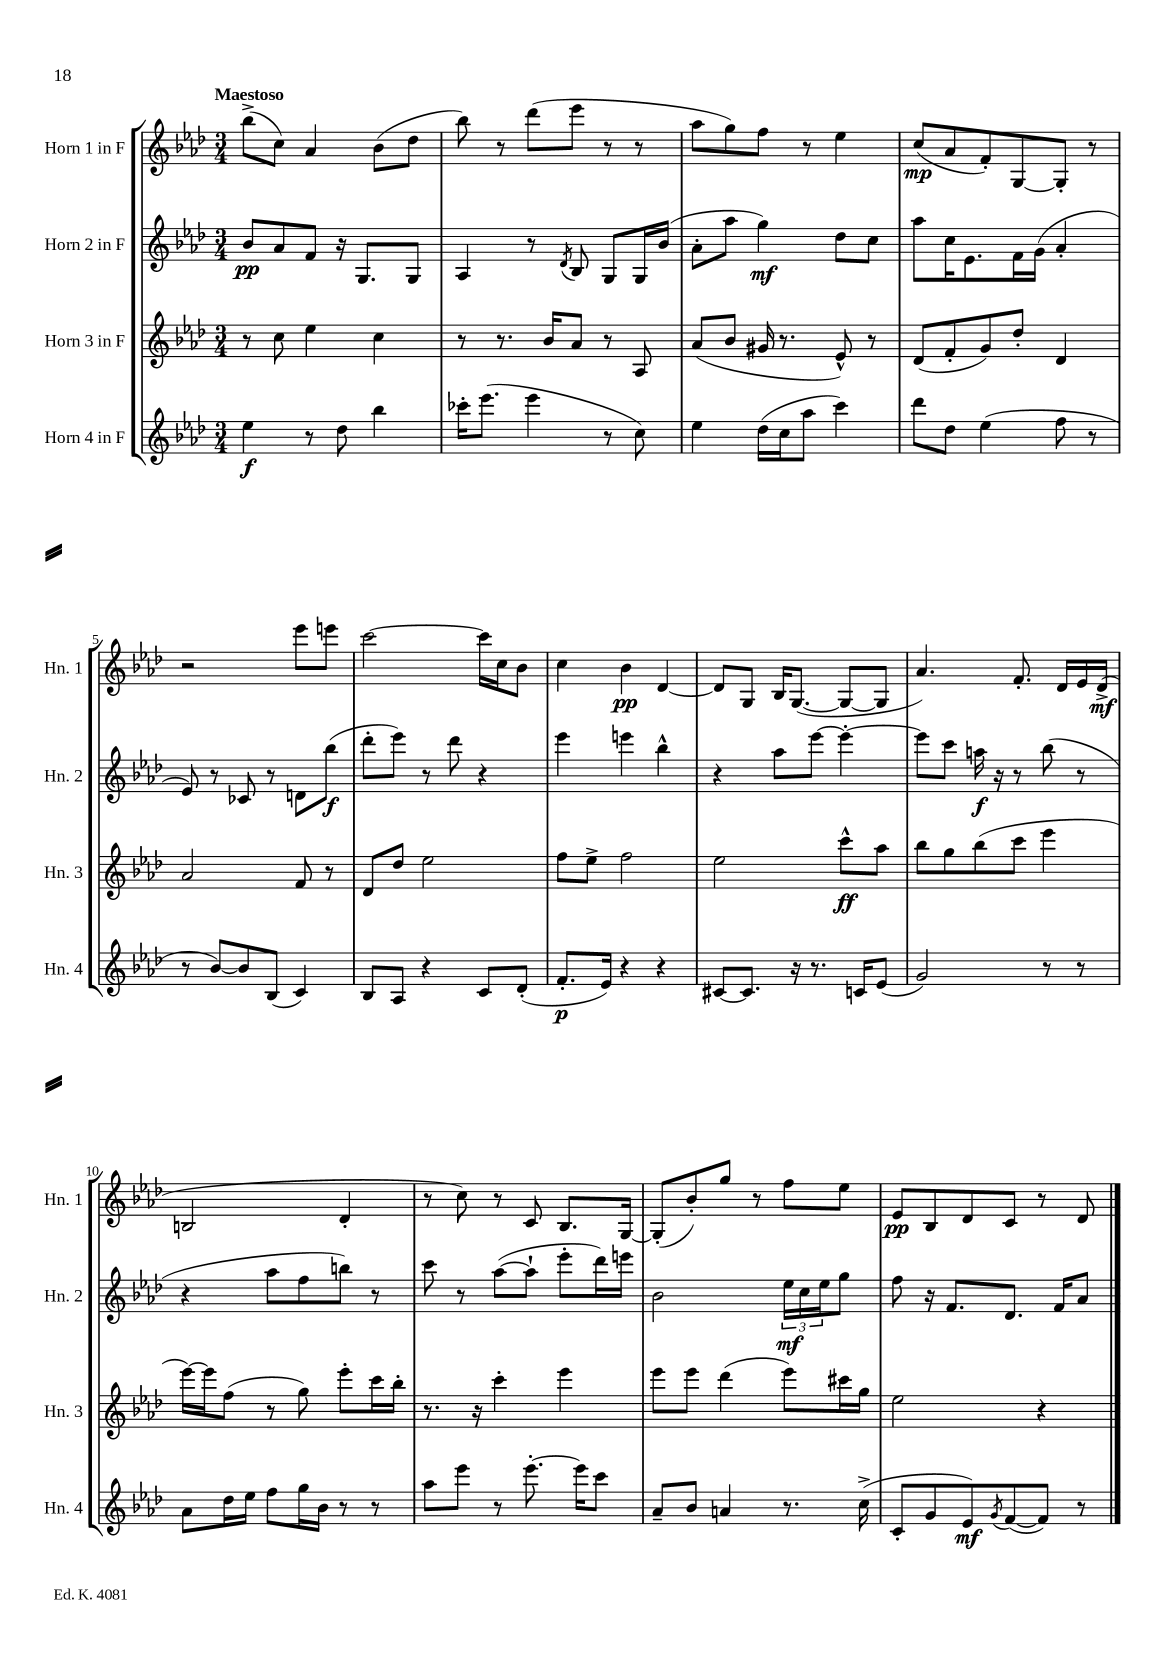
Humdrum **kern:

**kern	**kern	**kern	**kern
*staff4	*staff3	*staff2	*staff1
*clefG2	*clefG2	*clefG2	*clefG2
*k[b-e-a-d-]	*k[b-e-a-d-]	*k[b-e-a-d-]	*k[b-e-a-d-]
*M3/4	*M3/4	*M3/4	*M3/4
4ee-	8r	8b-	(8bb-^
.	8cc	8a-	8cc)
8r	4ee-	8f	4a-
8dd-	.	16r	.
.	.	8.G	.
4bb-	4cc	.	(8b-
.	.	8G	8dd-
=	=	=	=
16ccc-'	8r	4A-	8bb-)
(8.eee-	.	.	.
.	8.r	.	8r
4eee-	.	8r	(8ddd-
.	16b-	.	.
.	.	8qd-	.
.	8a-	8B-	8eee-
8r	8r	8G	8r
8cc)	8A-	16G	8r
.	.	(16b-	.
=	=	=	=
4ee-	(8a-	8a-'	8aa-
.	8b-	8aa-	8gg)
(16dd-	16g#	4gg)	8ff
16cc	8.r	.	.
8aa-	.	.	8r
4ccc)	8e-^^)	8dd-	4ee-
.	8r	8cc	.
=	=	=	=
8ddd-	(8d-	8aa-	(8cc
8dd-	8f'	16cc	8a-
.	.	8.e-	.
(4ee-	8g)	.	8f')
.	8dd-'	16f	[8G
.	.	(16g	.
8ff	4d-	4a-'	8G']
8r	.	.	8r
=	=	=	=
8r	2a-	8e-)	2r
[8b-)	.	8r	.
8b-]	.	8c-	.
(8B-	.	8r	.
4c)	8f	8d	8eee-
.	8r	(8bb-	8eee
=	=	=	=
8B-	8d-	8ddd-'	[2ccc
8A-	8dd-	8eee-)	.
4r	2ee-	8r	.
.	.	8ddd-	.
8c	.	4r	16ccc]
.	.	.	16cc
(8d-'	.	.	8b-
=	=	=	=
8.f'	8ff	4eee-	4cc
.	8ee-^	.	.
16e-)	.	.	.
4r	2ff	4eee	4b-
4r	.	4bb-^^	[4d-
=	=	=	=
[8c#	2ee-	4r	8d-]
8.c#]	.	.	8G
.	.	8aa-	16B-
16r	.	.	([8.G
8.r	.	[8eee-	.
.	8ccc^^	4eee-'_	8G_
16c	.	.	.
(8e-	8aa-	.	8G]
=	=	=	=
2g)	8bb-	8eee-]	4.a-)
.	8gg	8ccc	.
.	(8bb-	16aa	.
.	.	16r	.
.	8ccc	8r	8.f'
8r	4eee-	(8bb-	.
.	.	.	16d-
8r	.	8r	16e-
.	.	.	(16d-^
=	=	=	=
8a-	[16eee-)	4r	2B
.	16eee-]	.	.
16dd-	(8ff	.	.
16ee-	.	.	.
8ff	8r	8aa-	.
16gg	8gg)	8ff	.
16b-	.	.	.
8r	8eee-'	8bb)	4d-'
8r	16ccc	8r	.
.	16bb-'	.	.
=	=	=	=
8aa-	8.r	8ccc	8r
8eee-	.	8r	8cc)
.	16r	.	.
8r	4ccc'	([8aa-	8r
[8.eee-'	.	8aa-`]	8c
.	4eee-	8eee-'	8.B-
16eee-]	.	.	.
8ccc	.	16ddd-)	.
.	.	16eee	[16G
=	=	=	=
8a-~	8eee-	2b-	(8G']
8b-	8eee-	.	8b-')
4a	(4ddd-	.	8gg
.	.	.	8r
8.r	8eee-)	24ee-	8ff
.	.	24cc	.
.	.	24ee-	.
.	16ccc#	8gg	8ee-
(16cc^	16gg	.	.
=	=	=	=
8c'	2ee-	8ff	8e-
8g	.	16r	8B-
.	.	8.f	.
8e-)	.	.	8d-
8qg	.	.	.
([8f	.	8.d-	8c
8f])	4r	.	8r
.	.	16f	.
8r	.	8a-	8d-
==	==	==	==
*-	*-	*-	*-
